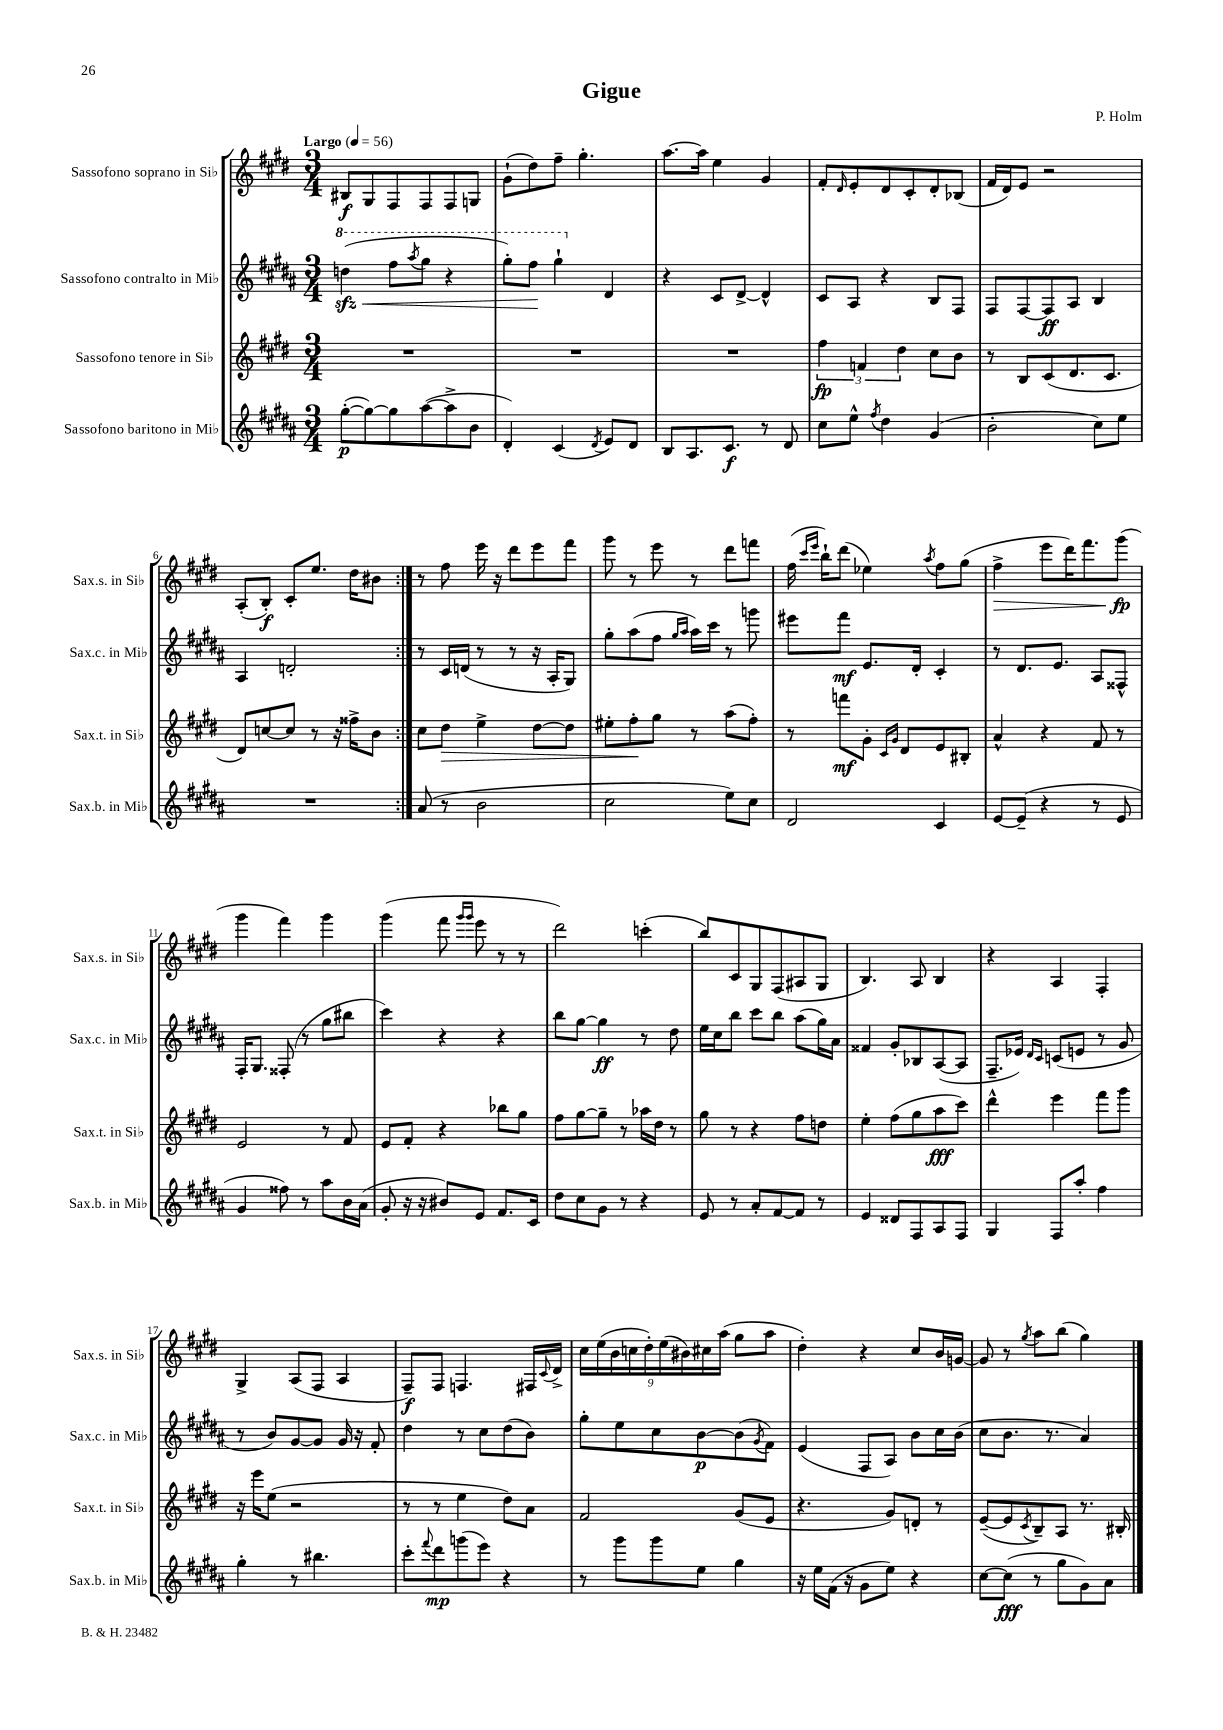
\header { title = "Gigue" composer = "P. Holm" }
<<
\new StaffGroup <<
\new Staff = "s0" \with { instrumentName = "Sassofono soprano in Sib" shortInstrumentName = "Sax.s. in Sib" } {
    \clef treble \key e \major \numericTimeSignature \time 3/4 \tempo "Largo" 4 = 56
    \repeat volta 2 { bis8\f gis8 fis8 fis8 fis8 g8 |
    gis'8-!( dis''8) fis''8-- gis''4.-. |
    a''8.~ a''16 e''4 gis'4 |
    fis'8-. \grace { dis'16 } e'8-. dis'8 cis'8-. dis'8-. bes8( |
    fis'16 dis'16) e'8 r2 |
    a8-.( b8-.\f) cis'8-. e''8. dis''16 bis'8 | }
    r8 fis''8 e'''16 r16 dis'''8 e'''8 fis'''8 |
    gis'''8 r8 e'''8 r8 dis'''8 f'''8 |
    fis''16( \grace { cis'''16 e'''16 } b''16-!) dis'''8( ees''4) \acciaccatura { a''8 } fis''8 gis''8( |
    fis''4->\> e'''8 dis'''16) fis'''8. gis'''8\fp\!( |
    gis'''4 fis'''4) gis'''4 |
    gis'''4( fis'''8 \grace { gis'''16 gis'''16 } e'''8 r8 r8 |
    dis'''2) c'''4-.( |
    b''8) cis'8 gis8 fis8( ais8 gis8 |
    b4.) a8 b4 |
    r4 a4 fis4-. |
    gis4-> a8( fis8 a4 |
    fis8--\f) fis8 f4. fis16 \appoggiatura { cis'8 } dis'16-> |
    \tuplet 9/8 { cis''16 e''16( b'16 c''16 dis''16-.) e''16( bis'16) cis''16 a''16( } gis''8 a''8 |
    dis''4-.) r4 cis''8 b'16 g'16~ |
    g'8 r8 \acciaccatura { gis''8 } a''8 b''8( gis''4) \bar "|." |
}
\new Staff = "s1" \with { instrumentName = "Sassofono contralto in Mib" shortInstrumentName = "Sax.c. in Mib" } {
    \clef treble \key b \major \numericTimeSignature \time 3/4
    \repeat volta 2 { \ottava #1 d'''4\sfz\<( fis'''8 \acciaccatura { ais'''8 } gis'''8 r4 |
    gis'''8-.) fis'''8\! gis'''4-! \ottava #0 dis'4 |
    r4 cis'8 dis'8~-> dis'4-^ |
    cis'8 ais8 r4 b8 fis8 |
    fis8 fis8~ fis8\ff ais8 b4 |
    ais4 d'2-. | }
    r8 cis'16 d'16( r8 r8 r16 ais16-. gis8) |
    gis''8-. ais''8( fis''8 \grace { gis''16 ais''16 } ais''16) cis'''16 r8 g'''8 |
    eis'''8 fis'''8\mf e'8. dis'16-. cis'4-. |
    r8 dis'8. e'8. ais8 fisis8-^ |
    fis16-. gis8. fisis8-.( r8 gis''8 bis''8 |
    cis'''4) r4 r4 |
    b''8 gis''8~ gis''4\ff r8 dis''8 |
    e''16 cis''16 b''8 cis'''8 b''8 ais''8( gis''16) ais'16 |
    fisis'4 gis'8-. bes8 ais8~( ais8 |
    fis8.-- ees'16) \grace { dis'16 cis'16 } c'8( e'8 r8 gis'8 |
    r8 b'8) gis'8~ gis'8 gis'16 r16 fis'8-. |
    dis''4 r8 cis''8 dis''8( b'8) |
    gis''8-. e''8 cis''8 b'8~\p b'8( \acciaccatura { gis'8 } fis'8) |
    e'4( fis8 ais8) b'8 cis''16 b'16( |
    cis''8 b'8. r8. ais'4) \bar "|." |
}
\new Staff = "s2" \with { instrumentName = "Sassofono tenore in Sib" shortInstrumentName = "Sax.t. in Sib" } {
    \clef treble \key e \major \numericTimeSignature \time 3/4
    \repeat volta 2 { R2. |
    R2. |
    R2. |
    \tuplet 3/2 { fis''4\fp f'4 dis''4 } cis''8 b'8 |
    r8 b8 cis'8( dis'8. cis'8. |
    dis'8) c''8~ c''8 r8 r16 fisis''16-> b'8 | }
    cis''8 dis''8\> e''4-> dis''8~ dis''8 |
    eis''8-. fis''8-.\! gis''8 r8 a''8( fis''8-.) |
    r8 f'''8\mf gis'8-. \grace { cis'16 gis'16 } dis'8 e'8 bis8-. |
    a'4-^ r4 fis'8 r8 |
    e'2 r8 fis'8 |
    e'8 fis'8-. r4 bes''8 gis''8 |
    fis''8 gis''8~ gis''8-- r8 aes''16 dis''16 r8 |
    gis''8 r8 r4 fis''8 d''8 |
    e''4-. fis''8( gis''8 a''8\fff cis'''8) |
    dis'''4-^ e'''4 fis'''8 gis'''8 |
    r16 e'''16 e''8( r2 |
    r8 r8 e''4 dis''8) a'8 |
    fis'2 gis'8( e'8 |
    r4. gis'8) d'8-. r8 |
    e'8~--( e'8 \acciaccatura { cis'8 } b8--) a8 r8. bis16-. \bar "|." |
}
\new Staff = "s3" \with { instrumentName = "Sassofono baritono in Mib" shortInstrumentName = "Sax.b. in Mib" } {
    \clef treble \key b \major \numericTimeSignature \time 3/4
    \repeat volta 2 { gis''8~-.\p( gis''8~) gis''8 ais''8~( ais''8-> b'8 |
    dis'4-.) cis'4( \acciaccatura { dis'8 } e'8) dis'8 |
    b8 ais8. cis'8.\f r8 dis'8 |
    cis''8 e''8-^ \acciaccatura { fis''8 } dis''4 gis'4( |
    b'2-. cis''8) e''8 |
    R2. | }
    ais'8( r8 b'2 |
    cis''2 e''8) cis''8 |
    dis'2 cis'4 |
    e'8~ e'8--( r4 r8 e'8 |
    gis'4 fisis''8) r8 ais''8 b'16 ais'16( |
    gis'8-. r16 r16 bis'8) e'8 fis'8. cis'16 |
    dis''8 cis''8 gis'8 r8 r4 |
    e'8 r8 ais'8-. fis'8~ fis'8 r8 |
    e'4 disis'8 fis8 ais8 fis8 |
    gis4 fis8 ais''8-. fis''4 |
    gis''4-. r8 bis''4. |
    cis'''8-. \appoggiatura { fis'''8 } dis'''8\mp g'''8( e'''8) r4 |
    r8 gis'''8 gis'''8 e''8 gis''4 |
    r16 e''16 fis'16( r16 gis'8 e''8) r4 |
    cis''8~ cis''8\fff( r8 gis''8 gis'8) ais'8 \bar "|." |
}
>>
>>
